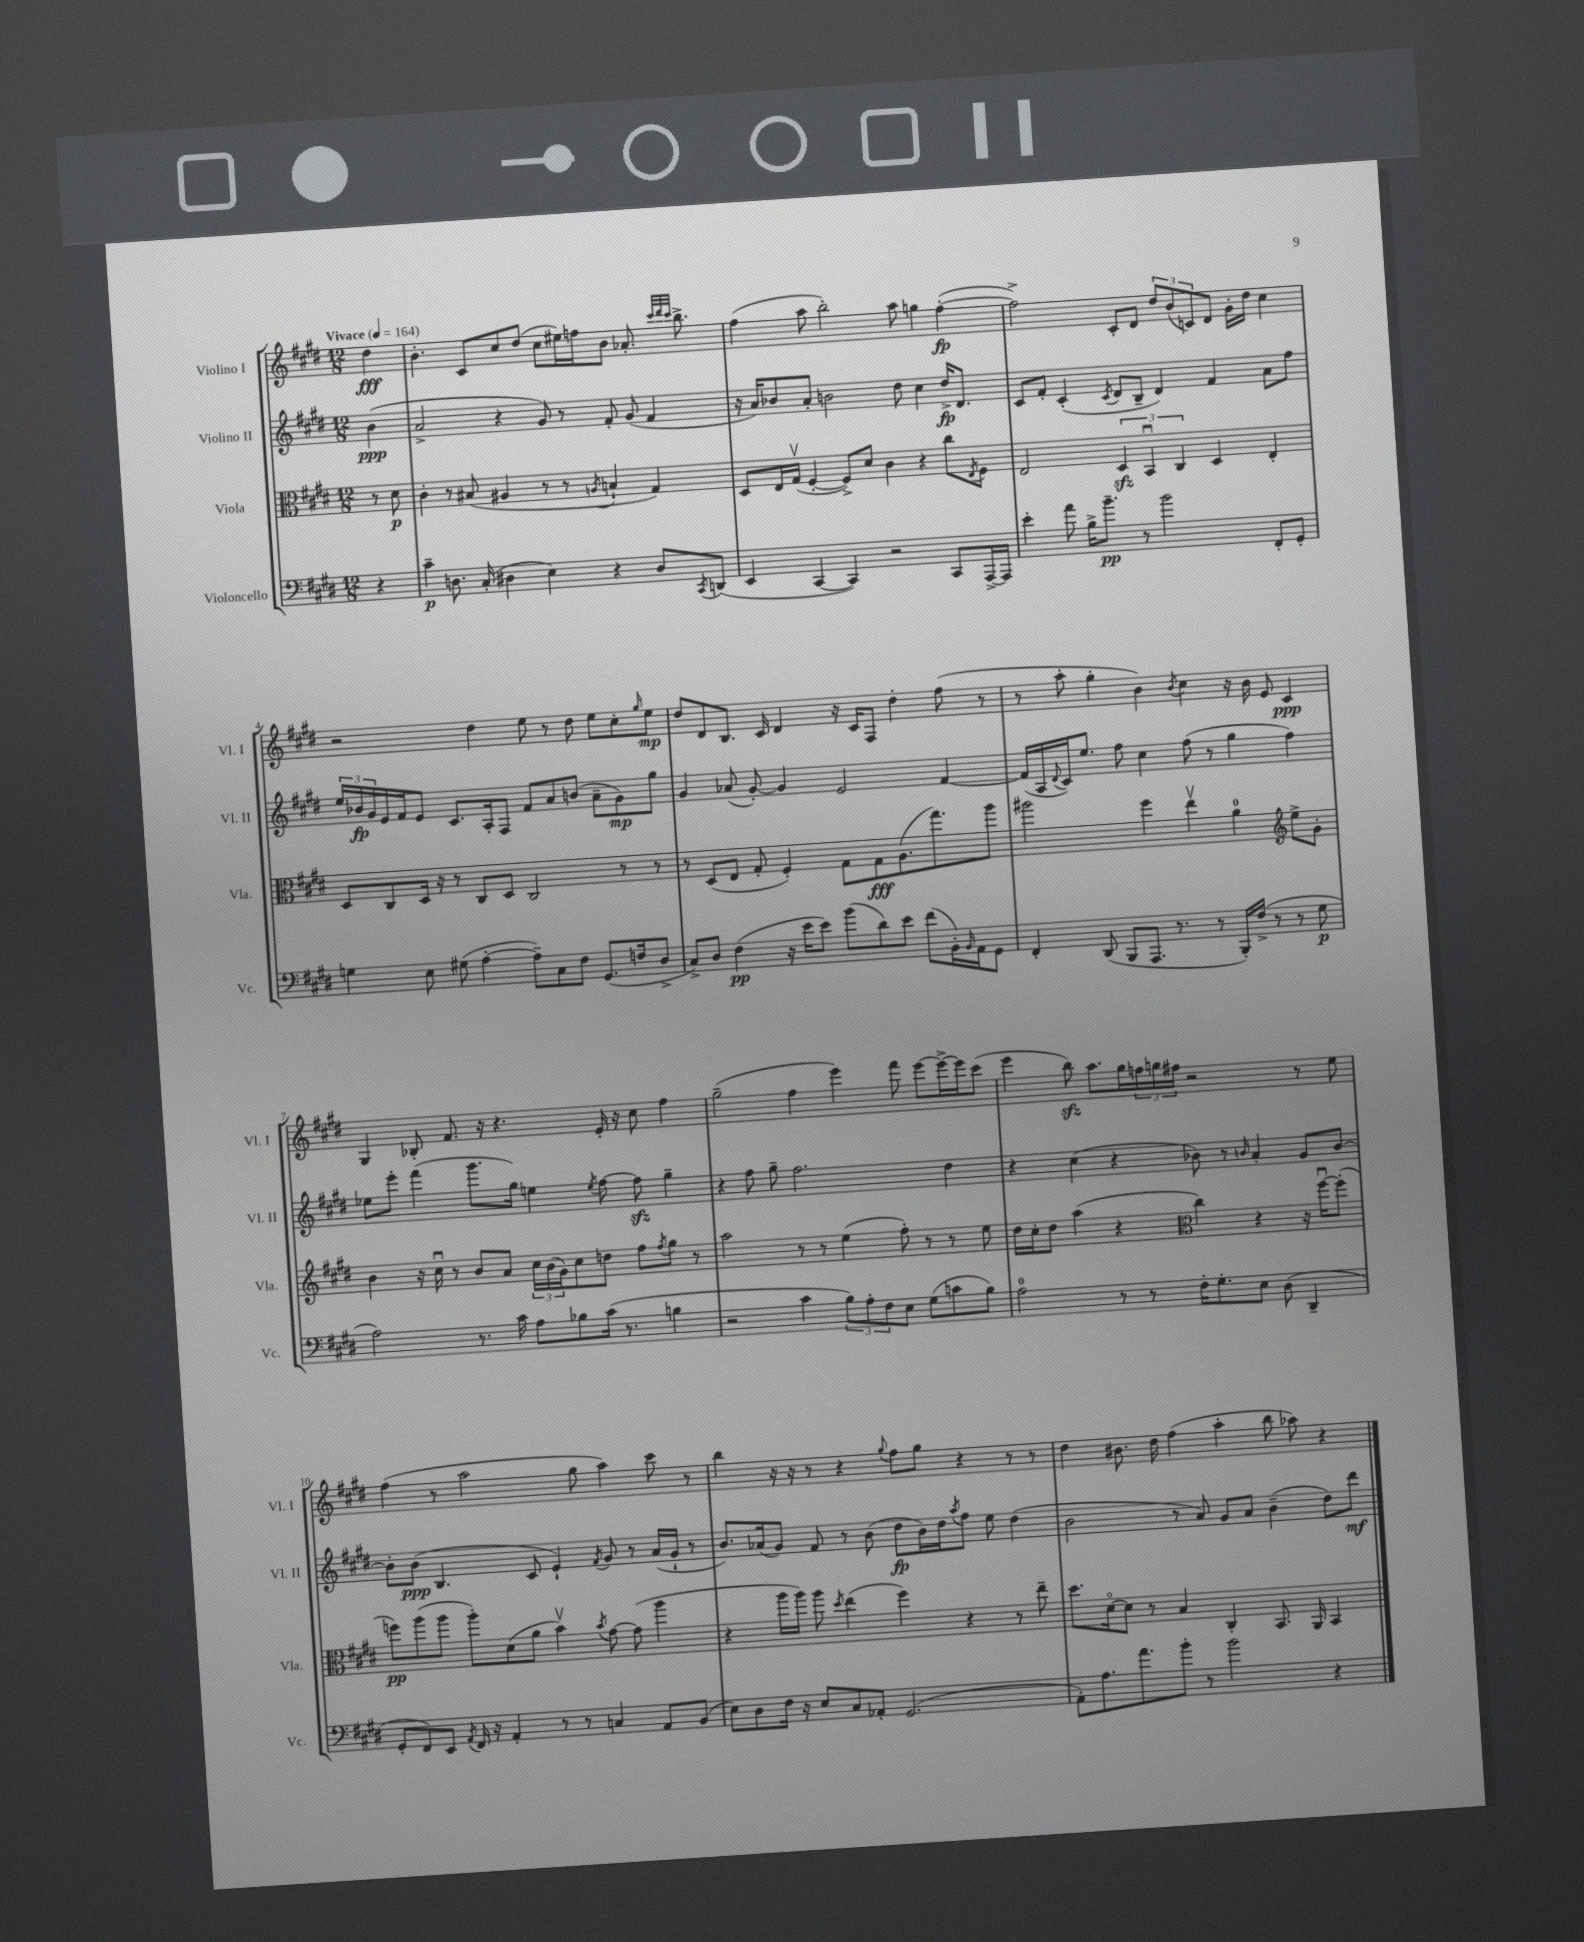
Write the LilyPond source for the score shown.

<<
\new StaffGroup <<
\new Staff = "s0" \with { instrumentName = "Violino I" shortInstrumentName = "Vl. I" } {
    \clef treble \key e \major \numericTimeSignature \time 12/8 \partial 4 \tempo "Vivace" 4 = 164
    dis''4\fff |
    b'4.-. cis'8 cis''8 dis''8( cis''8 eis''16) f''16 b'8 aes'8.-. \grace { cis'''32 dis'''32 cis'''32 } b''8.-> |
    fis''4( a''8 b''2-.) a''8 g''4 fis''4~-.\fp( |
    fis''2->) cis'8-. dis'8 \tuplet 3/2 { dis''8 b'8( c'8) } dis'8 gis'16-. dis''16 cis''4 |
    r2 dis''4 e''8 r8 dis''8 e''8 cis''8-. \grace { gis''16 } e''8\mp |
    dis''8 dis'8 b8. cis'16 dis'4 r16 cis'16 fis8 dis''4-. fis''8( r8 |
    r8 a''8-. gis''4-. b'4) \acciaccatura { b'8 } cis''4 r16 b'16 e'8 cis'4\ppp |
    gis4 bes8-. fis'8. r16 r4. e'16-. r16 cis''8 fis''4 |
    gis''2--( fis''4 e'''4) fis'''8 e'''8~ e'''16~-> e'''16 cis'''8( |
    e'''4 b''8\sfz) a''8. gis''16 \tuplet 3/2 { f''16 g''16 fis''16 } r2 r8 e''8 |
    fis''4( r8 a''2 gis''8 a''4) cis'''8 r8 |
    b''4 r16 r16 r8 r4 \appoggiatura { gis''8 } fis''8 gis''8 r4 r8 r8 |
    dis''4 bis'8. dis''16 fis''4( a''4-. b''8 aes''8) r4 \bar "|." |
}
\new Staff = "s1" \with { instrumentName = "Violino II" shortInstrumentName = "Vl. II" } {
    \clef treble \key e \major \numericTimeSignature \time 12/8 \partial 4
    b'4\ppp( |
    a'2-> r4 gis'8) r8 fis'8-. gis'8( fis'4 |
    r16 a'16) bes'8 a'8-. b'2 dis''8 cis''4 dis''16->\fp dis'8. |
    cis'8 fis'8-. cis'4-.( \acciaccatura { cis'8 } dis'8 b8-- dis'4) fis'4 a'8 fis''8 |
    \tuplet 3/2 { e''16 bes'16\fp gis'16 } e'16 fis'16 e'8 cis'8. a16-. fis8 fis'8 a'8 b'8( a'8-- gis'8\mp) gis''8 |
    gis'4 aes'8( gis'8~-.) gis'4 e'2 fis'4~ |
    fis'16( a16 \appoggiatura { dis'8 } cis'16) e''8. fis''8 cis''4 fis''8( r8 gis''4 fis''4) |
    ees''8 e'''8-. fis'''4( gis'''8. gis''16) e''4 \acciaccatura { e''8 } fis''8~ fis''8\sfz gis''4-- |
    r4 fis''8 gis''8-- fis''2. dis''4 |
    r4 cis''4( r4 bes'8) r8 \grace { b'16 } a'4-. gis'8 b'8~ |
    b'8-. b'8\ppp( b4. cis'8 e'4-!) \acciaccatura { fis'8 } gis'8 r8 a'16( gis'16-! r8 |
    b'8.) aes'16( gis'8) fis'8 r8 b'8( dis''8\fp b'16) dis''16 \acciaccatura { a''8 } fis''8 e''8 dis''4( |
    b'2 r8 a'8) gis'8 a'8 b'4--( dis''8) dis'''8\mf \bar "|." |
}
\new Staff = "s2" \with { instrumentName = "Viola" shortInstrumentName = "Vla." } {
    \clef alto \key e \major \numericTimeSignature \time 12/8 \partial 4
    r8 dis'8\p |
    cis'4-. r8 bis8( ais4 r8 r8 \acciaccatura { a8 } b4-! gis4) |
    dis8 e16 gis16\upbow( fis4~-. fis8->) dis'8 cis'4 r4 cis''8 \acciaccatura { e8 } fis8 |
    e2 \tuplet 3/2 { dis4\sfz b,4\downbow cis4 } dis4 e4-. |
    dis8 cis8 dis16 r16 r8 cis8 dis8 cis2 r8 r8 |
    r8 dis8( e8 gis8-. fis4-.) gis8 gis8\fff a8.( gis''8.) a''8 |
    ais''2 fis''4 e''4\upbow a'4-0 \clef treble e''8-> gis'8-. |
    b'4 r16 cis''16\downbow r8 b'8 a'8 \tuplet 3/2 { cis''16 b'16( gis'16) } cis''8 d''8 fis''8 \acciaccatura { fis''8 } gis''8 r8 |
    a''2 r8 r8 e''4( fis''8-.) r8 r8 e''8 |
    dis''16 cis''16-. dis''8 a''4( r4 \clef alto cis''4) r4 r16 fis''16~\downbow fis''8-.( |
    f''8\pp) a''8( a''8 a''8-.) dis'8( a'8 b'4\upbow) \acciaccatura { b'8 } gis'8~ gis'8( a''4 |
    r4 a''16 a''16) a''8 \acciaccatura { dis''8 } e''4( fis''4) r4 r8 e''8-- |
    dis''8. dis'16~\flageolet dis'8 r8 b4 cis4-. b,8. a,16 b,4 \bar "|." |
}
\new Staff = "s3" \with { instrumentName = "Violoncello" shortInstrumentName = "Vc." } {
    \clef bass \key e \major \numericTimeSignature \time 12/8 \partial 4
    r4 |
    cis'4--\p d8. cis16-.( dis4 e4) r4 dis8 \acciaccatura { cis,8 } d,8( |
    e,4 cis,4~ cis,4) r2 cis,8 a,,16~-> a,,16 |
    e'4-. a'8 b16-> b'8.--\pp r8 b'2 fis,8-. gis,8-. |
    g4 e8 gis8( a4~-. a8--) cis8 fis8 gis,8.( f16 dis8-> |
    cis8->) dis8 fis4\pp( r16 e'16 e'8) b'8( dis'8) e'8 fis'8( b,16-.) \grace { b,16 } a,16 gis,8 |
    fis,4-. dis,8( b,,8 a,,8. r8. r8 b,,16-.) fis16->( r8 r8 gis8\p |
    a2) r8. cis'16 a8 bes8 cis'16( r8. b4 |
    r2 cis'4 \tuplet 3/2 { b8) a8-. fis8 } e8 gis8( c'8 b8) |
    a2-0 r8 r8 fis16-. gis8.-. e8 dis8( dis,4-- |
    gis,8-. fis,8) e,8 \acciaccatura { a,8 } fis,16 r16 a,4-. r8 r8 c4 a,8 b,8( |
    e8) dis8 fis16 r16 e8 cis8 aes,8-. gis,2.( |
    a,8-.) a8. a'8. b'8-. r8 b'2 r4 \bar "|." |
}
>>
>>
